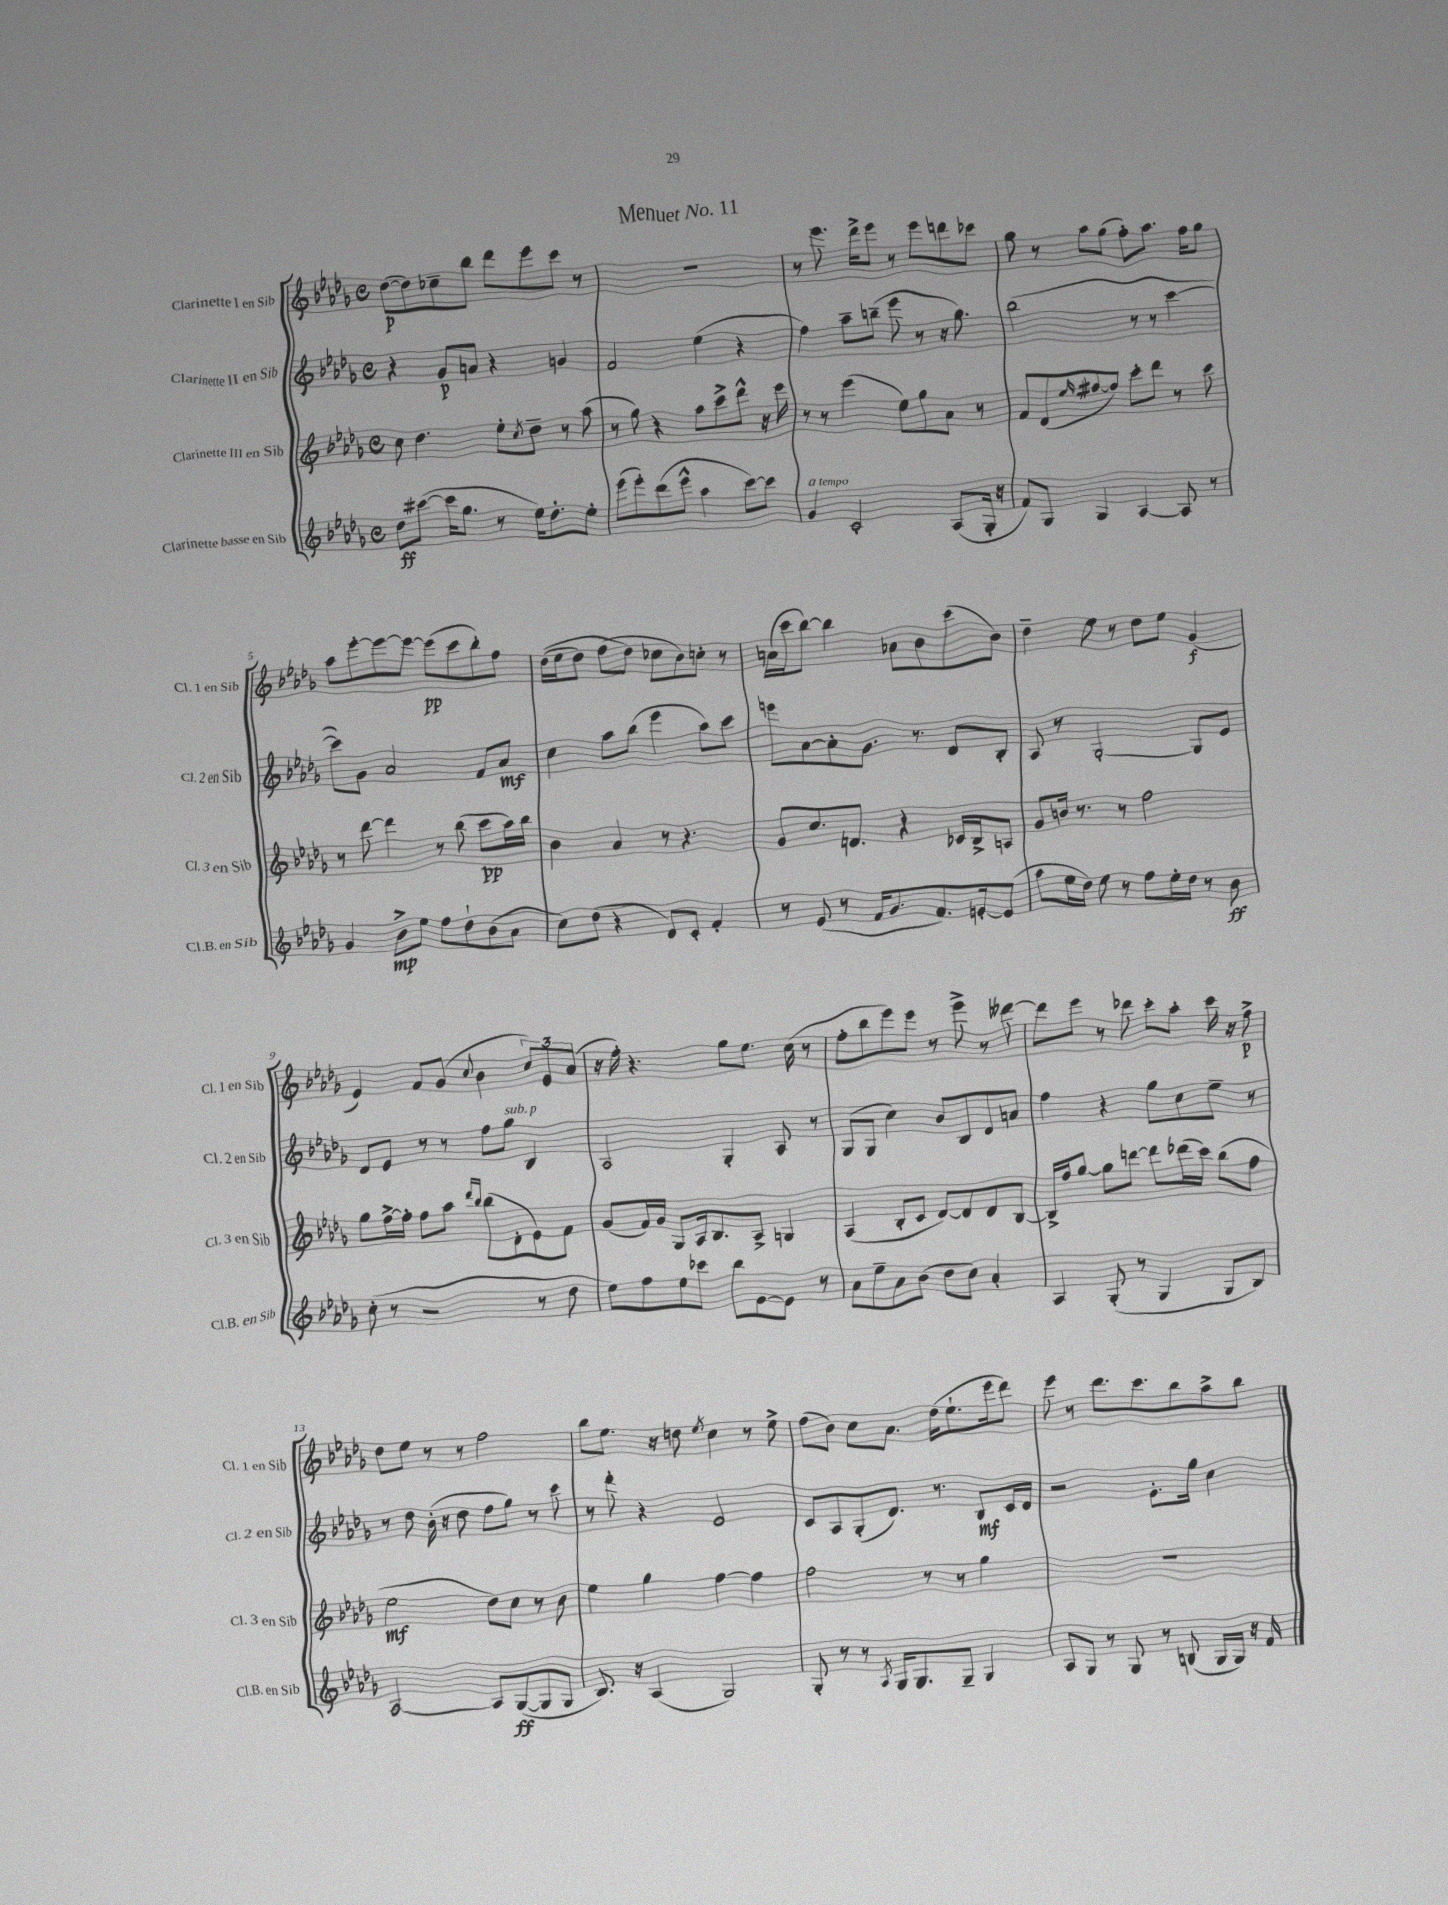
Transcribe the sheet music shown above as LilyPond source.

\header { title = "Menuet No. 11" }
<<
\new StaffGroup <<
\new Staff = "s0" \with { instrumentName = "Clarinette I en Sib" shortInstrumentName = "Cl. 1 en Sib" } {
    \clef treble \key des \major \defaultTimeSignature \time 4/4
    des''8~\p( des''8) ces''8-- bes''8 des'''8 ees'''8 c'''8 r8 |
    R1 |
    r8 ees'''8. des'''16-> ees'''8 r8 ees'''8 d'''8 ces'''8 |
    ges''8 r8 aes''8 ges''8( f''8-.) aes''8. f''16 ges''8 |
    aes''8 ees'''8~-. ees'''8~ ees'''8~ ees'''8\pp( c'''8 bes''8-.) f''8 |
    des''16(\( ees''16 des''8) f''8( des''8\) ces''8 bes'8) c''8-. r8 |
    a'16( c'''16 bes''8~) bes''4 aes'8 bes'8 c'''8( bes'8) |
    des''4-- ees''8 r8 des''8 ees''8 ges'4\f( |
    ees'4) f'8 ges'8( \appoggiatura { c''8 } bes'4 \tuplet 3/2 { c''8) ees'8 aes'8( } |
    r16 f''16-.) r4. ges''8 ees''8. c''16( r8 |
    f''8-. bes''8 ees'''8) ees'''8 r8 ees'''8-> r8 deses'''8~ |
    deses'''8 ees'''8 r8 des'''8 c'''8-. aes''8-. c'''16 r16 f''8->\p |
    des''8 ees''8 r8 r8 f''2 |
    bes''8 ees''8. r16 d''8 \acciaccatura { ees''8 } c''4 r8 ees''8-> |
    f''8( bes'8) c''8 aes'8. des''16( ees''8.-! ees'''16 des'''8) |
    ees'''8 r8 des'''8. c'''8. bes''8 aes''8-> bes''8 \bar "|." |
}
\new Staff = "s1" \with { instrumentName = "Clarinette II en Sib" shortInstrumentName = "Cl. 2 en Sib" } {
    \clef treble \key des \major \defaultTimeSignature \time 4/4
    r4 ges'8\p a'8 r4 g'4 |
    f'2 ees''4( r4 |
    f''4) aes''8-- b''8--( ees'''8 r8 r16 ges''8.) |
    bes''2( r8 r8 c'''4~ |
    c'''8) ges'8 aes'2 f'8 aes'8\mf |
    c''4 aes''8 bes''8( ees'''4 aes''8) c'''8 |
    e'''8 aes'8~ aes'8-. ges'8. r8. des'8 bes8-. |
    aes8 r8 ges2~-. ges8 ees'8 |
    des'8 ees'8 r8 r8 f''8 ges''8^\markup { \italic "sub. p" } bes4 |
    aes2 ges4-. aes8 r8 |
    ges8( ges8 c''4) bes'8 bes8 des'8 a'8 |
    f''4 r4 ges''8 c''8 ees''8-- r8 |
    r8 des''8 bes'16-.( r16 des''8 f''8 ges''8) r8 c'''8 |
    r8 des'''8-. r4 ees'2 |
    c'8 aes8 ges8-.( des'8.) r8. bes8\mf c'16 des'16 |
    r2 ees'8.-. ges''16 c''4 \bar "|." |
}
\new Staff = "s2" \with { instrumentName = "Clarinette III en Sib" shortInstrumentName = "Cl. 3 en Sib" } {
    \clef treble \key des \major \defaultTimeSignature \time 4/4
    c''8 des''4. ees''8-. \acciaccatura { c''8 } des''8-- r8 aes''8( |
    r8 ges''8) r4 aes''8 c'''8-> des'''8-^ r16 ees'''16 |
    r8 r8 ees'''4( ees''8) ges''8 aes'8 r8 |
    f'8 des'8( \grace { ees''16 } fis''8~ fis''8) c'''8-. des'''8 r8 c'''8 |
    r8 des'''8~ des'''4 r8 bes''8( c'''8\pp aes''16) bes''16 |
    bes'4 aes'4 r8 r4. |
    ges'8 c''8. d'8. r4 ces'16 bes16-> a8 |
    ges'8 b'16 r8. r8 f''2 |
    ges''8 f''16~-> f''16-. f''8 aes''8 \grace { des'''16 bes''16 } bes''8( des'8-. ees'8) f'8 |
    ges'8( f'16) ges'16 ges8 aes16 bes8. aes8-> g4 |
    aes4( bes8-. c'8 des'8~) des'8 des'8 bes8~ |
    bes16-> f''16 ges''8~ ges''8 d'''8~ d'''8 des'''16( c'''16) bes''8( f''8 |
    ees''2\mf des''8) c''8 r8 bes'8 |
    ees''4 ges''4 f''4~ f''4 |
    f''2 r8 r8 ges''4 |
    R1 \bar "|." |
}
\new Staff = "s3" \with { instrumentName = "Clarinette basse en Sib" shortInstrumentName = "Cl.B. en Sib" } {
    \clef treble \key des \major \defaultTimeSignature \time 4/4
    des''8\ff cis'''8~( cis'''16 ges''8. r8 ees''16) des''8.-. ees''8-. |
    ees'''8( ees'''8-.) des'''8( ees'''8-^ aes''4 c'''8~) c'''8 |
    ges'4^\markup { \italic "a tempo" } c'2-. aes8( ges16-. r16 |
    f'8) ges8 ges4 aes4~ aes8 r8 |
    ges'4 bes'8->\mp ees''8 f''8 des''8-! bes'8( aes'8 |
    c''8) des''8( r4 des'8) c'8-. f'4-. |
    r8 ees'8( r8 f'16 ges'8. f'8.) e'16~-. e'8( |
    aes''8 ees''16 des''16) ees''8 r8 f''8 ees''16-. des''16 r8 bes'8\ff |
    c''8-.( r8 r2 r8 des''8 |
    ees''8) f''8 ees''8 ces'''8 bes''8 ees'8~ ees'8 r8 |
    aes'8 ees''8-- aes'8 bes'8( des''8 c''8) aes'4-. |
    aes4 ges8-.( r8 ges4 ges8 bes8) |
    aes2~ aes8 ges8~\ff( ges8 ges8 |
    bes8.) r16 aes4( ges2) |
    ges8-. r8 r8 \acciaccatura { aes8 } ges16 ges8. ges8-- ges4 |
    aes8 ges8 r8 ges8 r8 b8( ges16 ges16) r16 f'16 \bar "|." |
}
>>
>>
